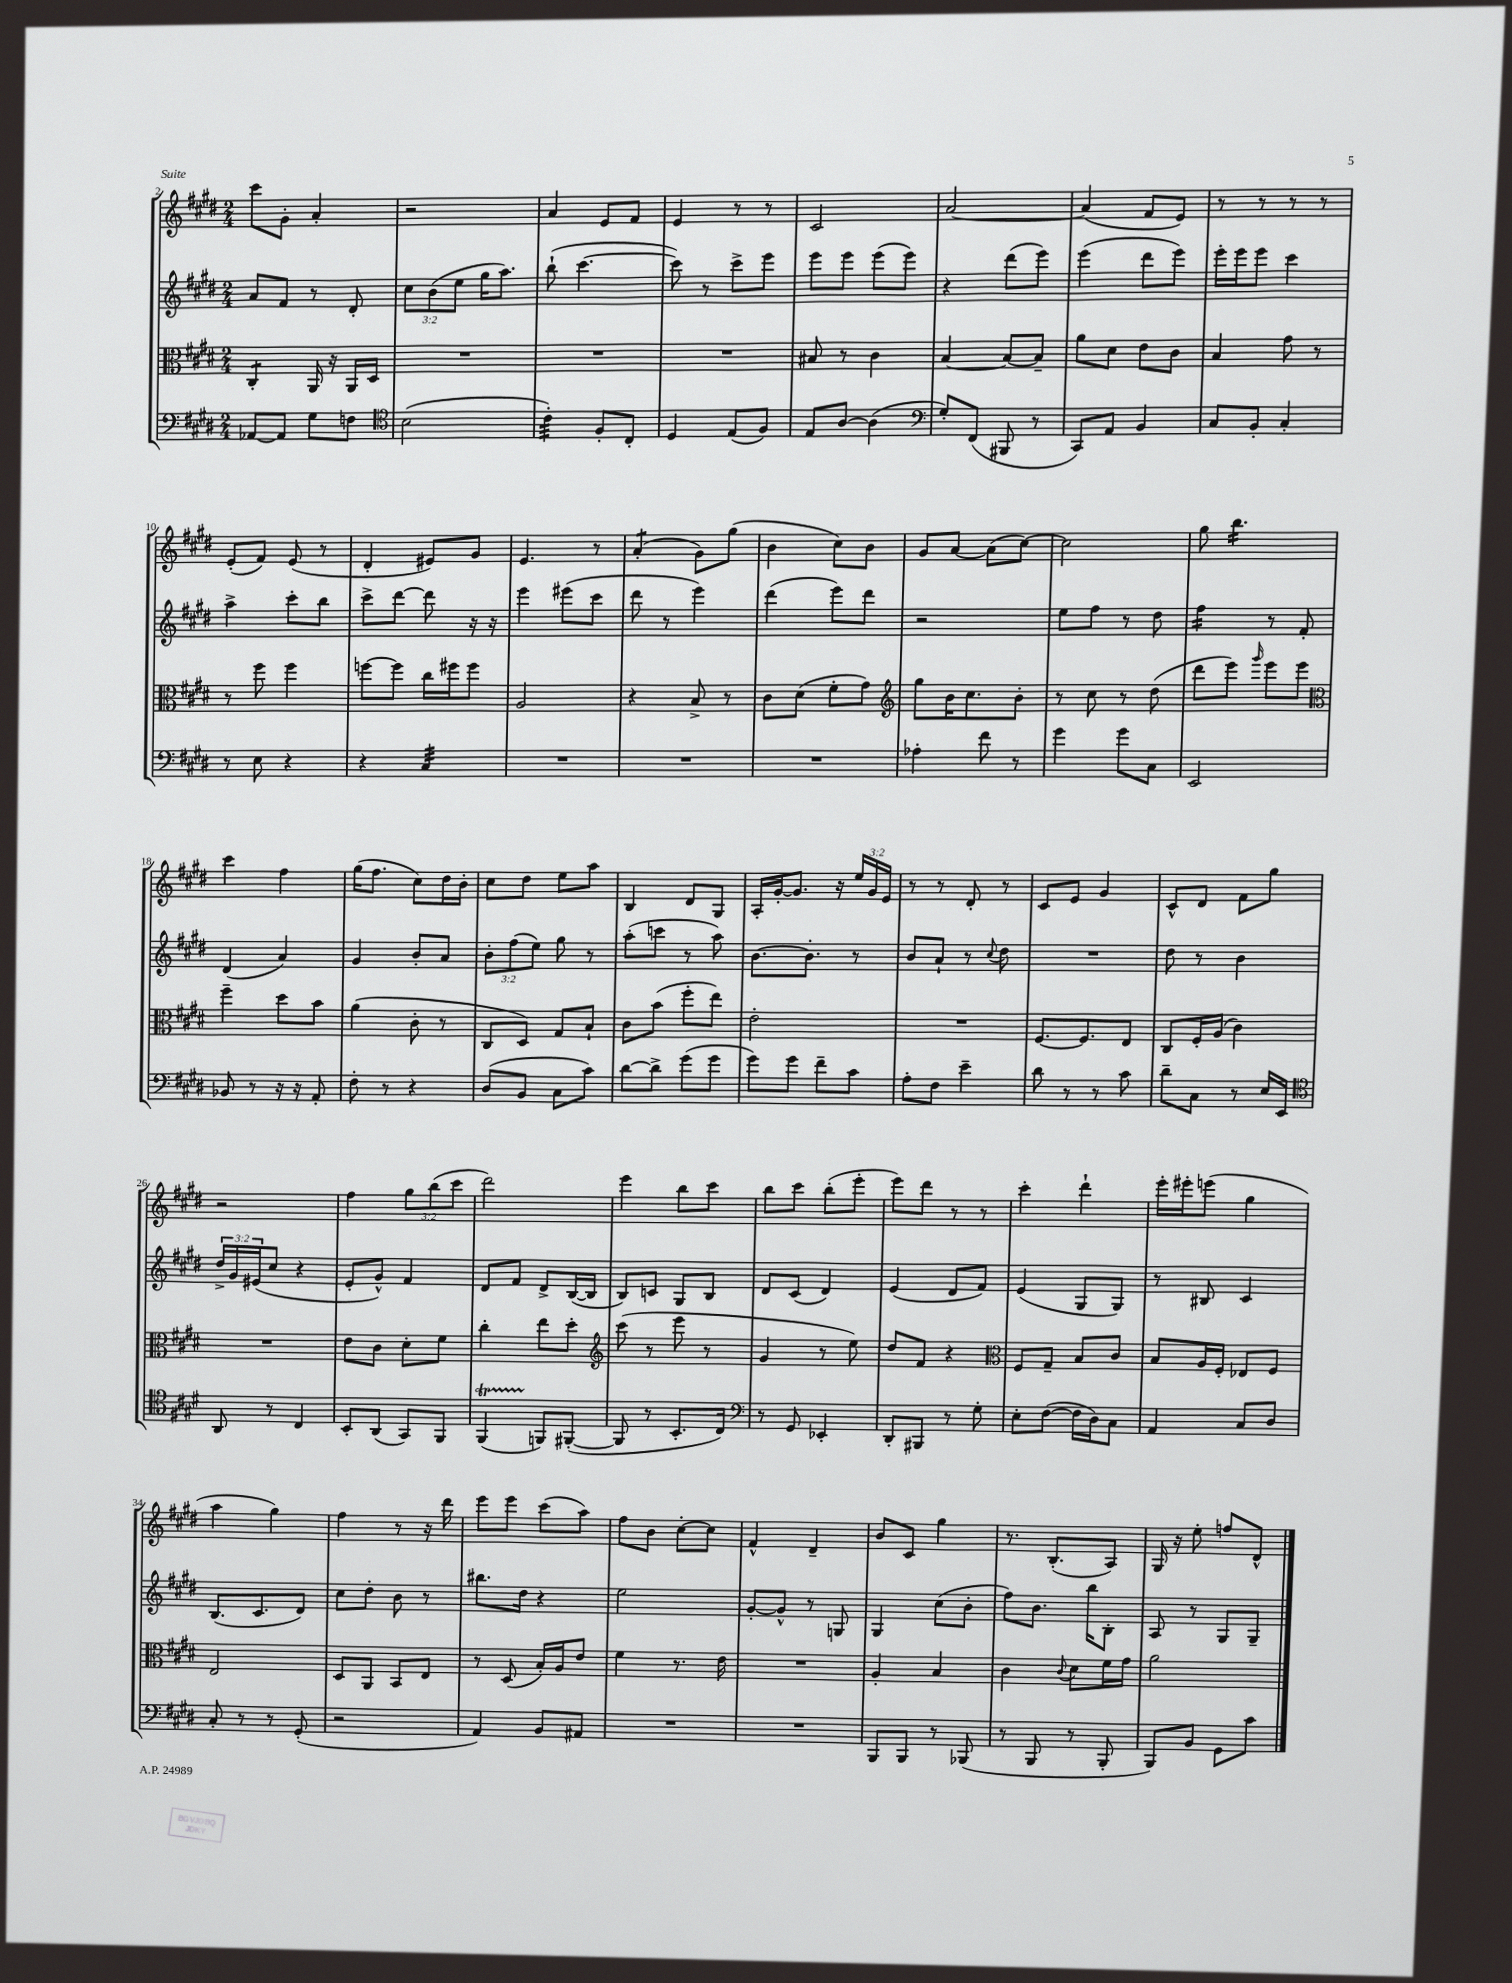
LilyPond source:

<<
\new StaffGroup <<
\new Staff = "s0" {
    \clef treble \key e \major \numericTimeSignature \time 2/4 \override Staff.TupletNumber.text = #tuplet-number::calc-fraction-text
    cis'''8 gis'8-. a'4-. |
    r2 |
    a'4 e'8 fis'8 |
    e'4 r8 r8 |
    cis'2 |
    a'2~ |
    a'4( fis'8 e'8) |
    r8 r8 r8 r8 |
    e'8-.( fis'8) e'8( r8 |
    dis'4-. eis'8) gis'8 |
    e'4. r8 |
    a'4:8-.( gis'8) gis''8( |
    b'4 cis''8) b'8 |
    gis'8 a'8~ a'8( cis''8~) |
    cis''2 |
    gis''8 b''4.:16 |
    cis'''4 fis''4 |
    gis''16( fis''8. cis''8) dis''16 b'16-. |
    cis''8 dis''8 e''8 a''8 |
    b4 dis'8 gis8 |
    a16-. gis'16~-. gis'8. r16 \tuplet 3/2 { e''16 gis'16 e'16 } |
    r8 r8 dis'8-. r8 |
    cis'8 e'8 gis'4 |
    cis'8-^ dis'8 fis'8 gis''8 |
    r2 |
    fis''4 \tuplet 3/2 { gis''8 b''8( cis'''8 } |
    dis'''2) |
    e'''4 b''8 cis'''8 |
    b''8 cis'''8 b''8-.( e'''8-. |
    e'''8) dis'''8 r8 r8 |
    cis'''4-. dis'''4-! |
    e'''16-. eis'''16-. e'''8( gis''4 |
    a''4 gis''4) |
    fis''4 r8 r16 dis'''16 |
    e'''8 e'''8 cis'''8( a''8) |
    fis''8 b'8 cis''8~-. cis''8 |
    fis'4-^ dis'4-- |
    b'8 cis'8 gis''4 |
    r8. b8.-.( a8) |
    gis16 r16 e''8-. f''8 dis'8-^ \bar "|." |
}
\new Staff = "s1" {
    \clef treble \key e \major \numericTimeSignature \time 2/4 \override Staff.TupletNumber.text = #tuplet-number::calc-fraction-text
    a'8 fis'8 r8 dis'8-. |
    \tuplet 3/2 { cis''8 b'8( e''8 } gis''16 a''8.) |
    b''8-!( cis'''4.~ |
    cis'''8) r8 cis'''8-> e'''8 |
    e'''8 e'''8 e'''8( e'''8) |
    r4 dis'''8( e'''8) |
    e'''4( dis'''8 e'''8) |
    e'''16-. e'''16 e'''8 cis'''4 |
    a''4-> cis'''8-. b''8 |
    cis'''8-> dis'''8~ dis'''8 r16 r16 |
    e'''4 eis'''8( cis'''8 |
    dis'''8 r8 e'''4) |
    dis'''4( e'''8) dis'''8 |
    r2 |
    e''8 fis''8 r8 dis''8 |
    fis''4:16 r8 fis'8-. |
    dis'4( a'4) |
    gis'4 b'8-. a'8 |
    \tuplet 3/2 { b'8-. fis''8( e''8) } gis''8 r8 |
    a''8-.( c'''8 r8 a''8) |
    b'8.~ b'8.-. r8 |
    b'8 a'8-! r8 \appoggiatura { cis''8 } dis''8 |
    R2 |
    dis''8 r8 b'4 |
    \tuplet 3/2 { dis''16-> gis'16 eis'16( } cis''8 r4 |
    e'8-. gis'8-^) fis'4 |
    dis'8 fis'8 dis'8-> b16~( b16 |
    b8) c'8 gis8 b8 |
    dis'8 cis'8( dis'4) |
    e'4( dis'8 fis'8) |
    e'4( gis8 gis8) |
    r8 bis8 cis'4 |
    b8.( cis'8. dis'8) |
    cis''8 dis''8-. b'8 r8 |
    bis''8. dis''16 r4 |
    e''2 |
    gis'8~-. gis'8-^ r8 g8 |
    gis4 cis''8( b'8-. |
    fis''8) b'8. b''16 b8-. |
    a8 r8 gis8 gis8-- \bar "|." |
}
\new Staff = "s2" {
    \clef alto \key e \major \numericTimeSignature \time 2/4
    cis4:8-. a,16 r16 a,16 dis16 |
    R2 |
    R2 |
    R2 |
    bis8 r8 cis'4 |
    b4~ b8~ b8-- |
    a'8 dis'8 e'8 cis'8 |
    b4 gis'8 r8 |
    r8 fis''8 fis''4 |
    f''8~ f''8 cis''16 fis''16 fis''8 |
    a2 |
    r4 b8-> r8 |
    cis'8 dis'8( fis'8-. gis'8) |
    \clef treble gis''8 b'16 cis''8. b'8-. |
    r8 cis''8 r8 dis''8( |
    dis'''8 e'''8) \grace { gis'''16 } e'''8 e'''8 |
    \clef alto fis''4-- dis''8 b'8 |
    a'4( cis'8-. r8 |
    cis8 dis8) gis8 b8-! |
    cis'8 b'8( fis''8-. e''8) |
    e'2-. |
    R2 |
    fis8.~ fis8. e8 |
    cis8 fis16-. a16( cis'4) |
    R2 |
    e'8 cis'8 dis'8-. fis'8 |
    cis''4-. e''8 dis''8-. |
    \clef treble cis'''8( r8 e'''8 r8 |
    gis'4 r8 e''8) |
    dis''8 fis'8 r4 |
    \clef alto fis8 gis8-- b8 cis'8 |
    b8 a16 fis16-. ees8 fis8 |
    e2 |
    dis8 a,8 b,8 e8 |
    r8 dis8( b16-.) a16 e'8 |
    fis'4 r8. e'16 |
    R2 |
    a4-. b4 |
    cis'4 \appoggiatura { cis'8 } dis'8 fis'16 gis'16 |
    a'2 \bar "|." |
}
\new Staff = "s3" {
    \clef bass \key e \major \numericTimeSignature \time 2/4
    aes,8~ aes,8 gis8 f8 |
    \clef tenor b2( |
    cis'4:32-.) fis8-. cis8-. |
    dis4 e8( fis8) |
    e8 a8~ a4( |
    \clef bass gis8-.) fis,8( bis,,8 r8 |
    cis,8) a,8 b,4 |
    cis8 b,8-. cis4-. |
    r8 e8 r4 |
    r4 cis4:32 |
    R2 |
    R2 |
    R2 |
    aes4-. fis'8 r8 |
    gis'4 gis'8 cis8 |
    e,2 |
    bes,8 r8 r16 r16 a,8-. |
    fis8-. r8 r4 |
    dis8( b,8 cis8 cis'8) |
    dis'8~ dis'8-> gis'8( gis'8 |
    gis'8) gis'8 fis'8-- cis'8 |
    a8-. fis8 e'4-- |
    dis'8 r8 r8 cis'8 |
    dis'8-- cis8 r8 e16 e,16 |
    \clef tenor a,8 r8 cis4 |
    b,8-. a,8( gis,8) fis,8 |
    fis,4\startTrillSpan( f,8\stopTrillSpan) fis,8~-.( |
    fis,8 r8 b,8.-. cis16) |
    \clef bass r8 gis,8 ees,4-. |
    dis,8-. bis,,8 r8 gis8-. |
    e8-. fis8~( fis16 dis16) cis8 |
    a,4 cis8 dis8 |
    cis8-. r8 r8 gis,8-.( |
    r2 |
    a,4) b,8 ais,8 |
    R2 |
    R2 |
    b,,8 b,,8 r8 bes,,8( |
    r8 b,,8 r8 b,,8-. |
    b,,8) b,8 gis,8 cis'8 \bar "|." |
}
>>
>>
\layout { \context { \Score currentBarNumber = #2 } }
